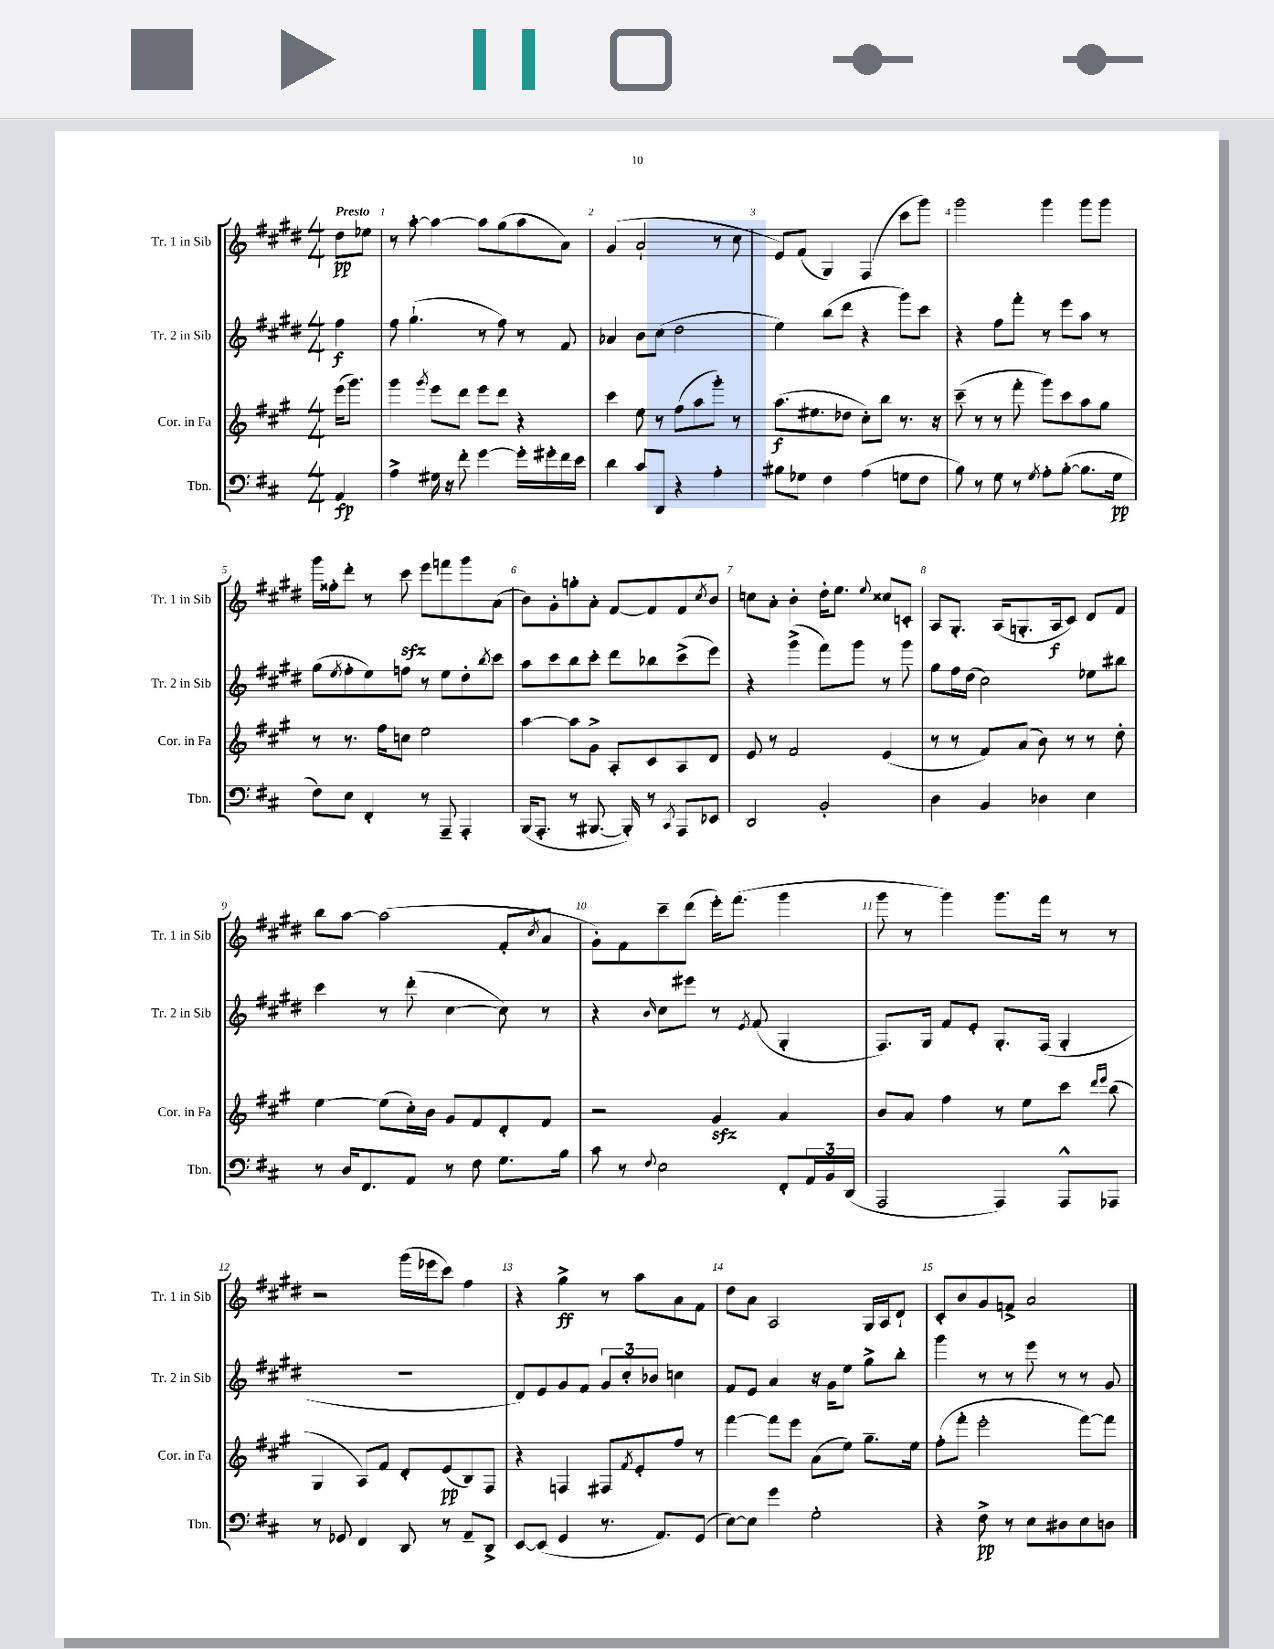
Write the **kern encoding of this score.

**kern	**dynam	**kern	**dynam	**kern	**dynam	**kern	**dynam
*part4	*part4	*part3	*part3	*part2	*part2	*part1	*part1
*staff4	*staff4	*staff3	*staff3	*staff2	*staff2	*staff1	*staff1
*I"Tbn.	*	*I"Cor. in Fa	*	*I"Tr. 2 in Sib	*	*I"Tr. 1 in Sib	*
*I'Tbn.	*	*I'Cor. in Fa	*	*I'Tr. 2 in Sib	*	*I'Tr. 1 in Sib	*
*clefF4	*	*clefG2	*	*clefG2	*	*clefG2	*
*k[f#c#]	*	*k[f#c#g#]	*	*k[f#c#g#d#]	*	*k[f#c#g#d#]	*
*M4/4	*	*M4/4	*	*M4/4	*	*M4/4	*
=	=	=	=	=	=	=	=
!	!	!	!	!	!	!LO:TX:a:B:t=Presto	!
4AA/	fp	(16eee\KL	.	4ff#\	f	8dd#\L	pp
.	.	8.ggg#\J)	.	.	.	.	.
.	.	.	.	.	.	8ee-X\J	.
=1	=1	=1	=1	=1	=1	=1	=1
4A^\	.	4ggg#\	.	8ff#\	.	8r	.
.	.	.	.	(4.gg#`\	.	[8aa'\	.
.	.	8qggg#/	.	.	.	.	.
16G#X\	.	8eee\L	.	.	.	4aa\_	.
16r	.	.	.	.	.	.	.
8f#'\	.	8ddd\J	.	.	.	.	.
[4g\	.	8eee\L	.	8r	.	8aa\L]	.
.	.	8ddd\J	.	8ff#\)	.	(8gg#\	.
16g'\LL]	.	4r	.	8r	.	8aa\	.
16g#X'\	.	.	.	.	.	.	.
16f#\	.	.	.	8f#/	.	8a\J)	.
16e\JJ	.	.	.	.	.	.	.
=2	=2	=2	=2	=2	=2	=2	=2
4d\	.	4ccc#\	.	4a-X/	.	(4g#/	.
8c#/L	.	8ee\	.	8b\L	.	2a`/	.
8DD/J	.	8r	.	(8cc#\J	.	.	.
4r	.	(8ff#\L	.	2dd#\	.	.	.
.	.	8aa\	.	.	.	.	.
4A'\	.	8ggg#'\J)	.	.	.	8r	.
.	.	8r	.	.	.	8cc#\	.
=3	=3	=3	=3	=3	=3	=3	=3
8B#X\L	.	(8.aa\L	f	4ee\)	.	8e/L)	.
8G-X\J	.	.	.	.	.	(8f#/J	.
.	.	8.ee#X\	.	.	.	.	.
4F#\	.	.	.	(8bb\L	.	4G#/)	.
.	.	8dd-X\J	.	8ddd#\J	.	.	.
(4A\	.	8cc#'\L)	.	4r	.	(4F#/	.
.	.	8bb\J	.	.	.	.	.
8Gn\L	.	8.r	.	8ggg#\L)	.	8ccc#\L	.
8F#\J	.	.	.	8ccc#\J	.	8ggg#\J)	.
.	.	16r	.	.	.	.	.
=4	=4	=4	=4	=4	=4	=4	=4
8B\)	.	(8ccc#~\	.	4r	.	2ggg#\	.
8r	.	8r	.	.	.	.	.
8G\	.	8r	.	8ff#\L	.	.	.
8r	.	8fff#'\	.	8fff#'\J	.	.	.
8qG/	.	.	.	.	.	.	.
8A'\L	.	8ggg#\L)	.	8r	.	4ggg#\	.
([8B'\J	.	8ccc#\	.	8eee\L	.	.	.
8.B\L]	.	8aa\	.	8aa\J	.	8ggg#\L	.
.	.	8gg#\J	.	8r	.	8ggg#\J	.
16G\Jk	pp	.	.	.	.	.	.
!!LO:LB:g=z
=5	=5	=5	=5	=5	=5	=5	=5
8F#\L)	.	8r	.	(8gg#\L	.	16ggg#\LL	.
.	.	.	.	.	.	16ff##X'\J	.
.	.	.	.	8qee/	.	.	.
8E\J	.	8.r	.	8ff#'\	.	8ddd#'\J	.
4FF#'/	.	.	.	8ee\)	.	8r	.
.	.	16ff#\KL	.	.	.	.	.
.	.	8ccn\J	.	8ffn\J	.	8ccc#zz\	.
8r	.	2ee\	.	8r	.	8eee\L	.
8AAA~/	.	.	.	8ee\L	.	8fffn\	.
4AAA'/	.	.	.	8dd#'\	.	8ggg#\	.
.	.	.	.	8qbb/	.	.	.
.	.	.	.	8ccc#\J	.	(8a\J	.
=6	=6	=6	=6	=6	=6	=6	=6
(16BBB/KL	.	[4aa\	.	8aa\L	.	8b\L)	.
8.AAA'/J	.	.	.	.	.	.	.
.	.	.	.	8ccc#\	.	8g#'\	.
8r	.	8aa\L]	.	8bb\	.	8ggn'\	.
[8.BBB#X/	.	8g#^\J	.	8ccc#'\J	.	8a'\J	.
.	.	8A'/L	.	8ddd#\L	.	[8f#/L	.
16BBB#'/])	.	.	.	.	.	.	.
8r	.	8c#/	.	8bb-X\	.	8f#/]	.
8qCC#/	.	.	.	.	.	.	.
8AAA/L	.	8A/	.	(8ccc#^\	.	8f#/	.
.	.	.	.	.	.	8qcc#/	.
8EE-X/J	.	8d/J	.	8eee\J)	.	8b/J	.
=7	=7	=7	=7	=7	=7	=7	=7
2DD/	.	8e/	.	4r	.	8ccn\L	.
.	.	8r	.	.	.	8a'\J	.
.	.	2f#/	.	(4ggg#^\	.	4b'\	.
2BB'/	.	.	.	8fff#\L)	.	16dd#'\KL	.
.	.	.	.	.	.	8.ee\J	.
.	.	.	.	8ggg#\J	.	.	.
.	.	.	.	.	.	8qqee/	.
.	.	(4e/	.	8r	.	8cc##X/L	.
.	.	.	.	8ggg#\	.	8cn'/J	.
=8	=8	=8	=8	=8	=8	=8	=8
4D\	.	8r	.	8gg#\L	.	8A/L	.
.	.	8r	.	16ff#\L	.	8.G#'/J	.
.	.	.	.	(16dd#\JJ	.	.	.
4BB/	.	8f#/L)	.	2cc#\)	.	.	.
.	.	.	.	.	.	(16A/KL	.
.	.	(8a/J	.	.	.	8.Gn'/	.
4D-X\	.	8b\)	.	.	.	.	.
.	.	.	.	.	.	16A/k	f
.	.	8r	.	.	.	8c#/J)	.
4E\	.	8r	.	8ee-X\L	.	8d#/L	.
.	.	8dd'\	.	8bb#X\J	.	8f#/J	.
!!LO:LB:g=z
=9	=9	=9	=9	=9	=9	=9	=9
8r	.	[4ee\	.	4ccc#\	.	8bb\L	.
16D/KL	.	.	.	.	.	[8aa\J	.
8.FF#/	.	.	.	.	.	.	.
.	.	(8ee\L]	.	8r	.	(2aa\]	.
8AA/J	.	16cc#'\L)	.	(8ddd#'\	.	.	.
.	.	16b\JJ	.	.	.	.	.
8r	.	8g#/L	.	[4cc#\	.	.	.
8F#\	.	8f#/	.	.	.	.	.
8.G\L	.	8d'/	.	8cc#\])	.	8f#'/L	.
.	.	.	.	.	.	8qcc#/	.
.	.	8f#/J	.	8r	.	8a/J	.
16B\Jk	.	.	.	.	.	.	.
=10	=10	=10	=10	=10	=10	=10	=10
8c#\	.	2r	.	4r	.	8g#'\L)	.
8r	.	.	.	.	.	8f#\	.
8qqF#/	.	.	.	16qqb/	.	.	.
2E\	.	.	.	8cc#\L	.	8ccc#~\	.
.	.	.	.	8eee#X\J	.	(8ddd#\J	.
.	.	4g#zz/	.	8r	.	16eee'\KL)	.
.	.	.	.	.	.	(8.fff#\J	.
.	.	.	.	8qe/	.	.	.
.	.	.	.	(8f#/	.	.	.
8FF#'/L	.	4a/	.	4G#'/	.	4ggg#\	.
24AA/L	.	.	.	.	.	.	.
24BB/	.	.	.	.	.	.	.
(24DD/JJ	.	.	.	.	.	.	.
=11	=11	=11	=11	=11	=11	=11	=11
2AAA/	.	8b/L	.	8.F#/L)	.	8ggg#\	.
.	.	8a/J	.	.	.	8r	.
.	.	.	.	16G#/Jk	.	.	.
.	.	4ff#\	.	8f#/L	.	4ggg#\)	.
.	.	.	.	8e'/J	.	.	.
4AAA/)	.	8r	.	8.G#'/L	.	8.ggg#\L	.
.	.	8ee\L	.	.	.	.	.
.	.	.	.	(16F#/Jk	.	16fff#\Jk	.
8AAA^^/L	.	8ccc#\J	.	4G#'/	.	8r	.
.	.	16qqddd/LL	.	.	.	.	.
.	.	16qqeee/JJ	.	.	.	.	.
8AAA-X/J	.	(8bb\	.	.	.	8r	.
!!LO:LB:g=z
=12	=12	=12	=12	=12	=12	=12	=12
8r	.	4G#/	.	1r	.	2r	.
8GG-X/	.	.	.	.	.	.	.
4FF#/	.	8A/L)	.	.	.	.	.
.	.	8f#/J	.	.	.	.	.
8DD/	.	8d'/L	.	.	.	(16ggg#\LL	.
.	.	.	.	.	.	16eee-X\J	.
8r	.	(8e/	pp	.	.	8ccc#\J)	.
8AA~/L	.	8B/)	.	.	.	4ff#\	.
8DD^/J	.	8F#/J	.	.	.	.	.
=13	=13	=13	=13	=13	=13	=13	=13
[8EE/L	.	4r	.	8d#/L)	.	4r	.
(8EE/J]	.	.	.	8e/	.	.	.
4GG/	.	4Fn/	.	8g#/	.	4gg#^\	ff
.	.	.	.	8f#/J	.	.	.
8.r	.	8F#X/L	.	12g#/L	.	8r	.
.	.	.	.	12cc#'/	.	.	.
.	.	8qf#/	.	.	.	.	.
.	.	8e'/	.	.	.	8aa\L	.
.	.	.	.	12b-X/J	.	.	.
8.AA/L)	.	.	.	.	.	.	.
.	.	8ff#/J	.	4ccn\	.	8a\	.
(8GG/J	.	8r	.	.	.	8f#\J	.
=14	=14	=14	=14	=14	=14	=14	=14
[8E\L)	.	[4fff#\	.	8f#/L	.	8dd#\L	.
8E\J]	.	.	.	8e/J	.	8a\J	.
4g\	.	8fff#\L]	.	4a/	.	2A/	.
.	.	8eee\J	.	.	.	.	.
2G'\	.	(8a\L	.	16r	.	.	.
.	.	.	.	16g#\KL	.	.	.
.	.	8ee\J)	.	8ee\J	.	.	.
.	.	8.gg#~\L	.	8gg#^\L	.	16G#/LL	.
.	.	.	.	.	.	16A/J	.
.	.	.	.	8bb'\J	.	8d#`/J	.
.	.	16ee\Jk	.	.	.	.	.
=15	=15	=15	=15	=15	=15	=15	=15
4r	.	(8ff#'\L	.	4ggg#\	.	8c#'/L	.
.	.	8fff#'\J	.	.	.	8b/	.
8F#^\	pp	2eee'\	.	8r	.	8g#/	.
8r	.	.	.	8r	.	8fn^/J	.
8E\L	.	.	.	8eee\	.	2a/	.
8D#X\	.	.	.	8r	.	.	.
8E\	.	[8fff#\L)	.	8r	.	.	.
8Dn\J	.	8fff#\J]	.	8g#/	.	.	.
==	==	==	==	==	==	==	==
*-	*-	*-	*-	*-	*-	*-	*-
